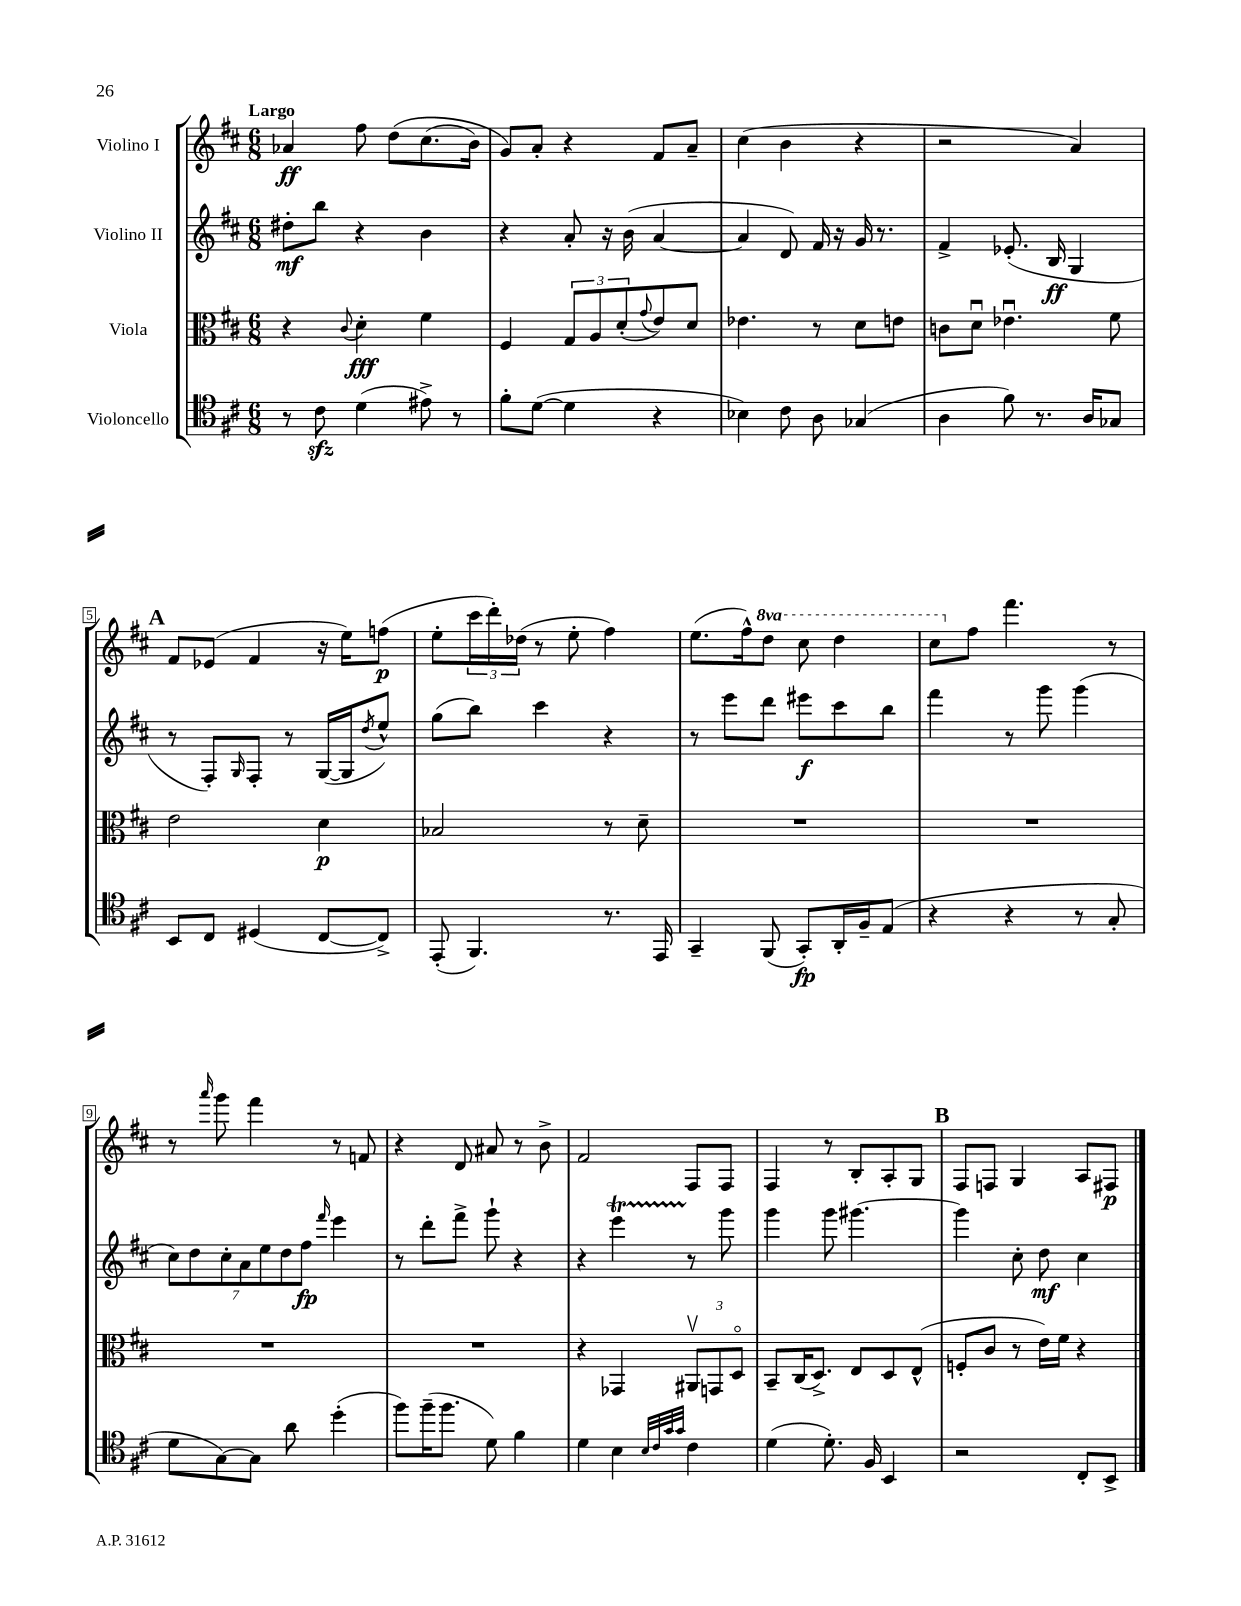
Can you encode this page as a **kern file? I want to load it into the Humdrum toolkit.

**kern	**dynam	**kern	**dynam	**kern	**dynam	**kern	**dynam
*part4	*part4	*part3	*part3	*part2	*part2	*part1	*part1
*staff4	*staff4	*staff3	*staff3	*staff2	*staff2	*staff1	*staff1
*I"Violoncello	*	*I"Viola	*	*I"Violino II	*	*I"Violino I	*
*clefC4	*	*clefC3	*	*clefG2	*	*clefG2	*
*k[f#c#]	*	*k[f#c#]	*	*k[f#c#]	*	*k[f#c#]	*
*M6/8	*	*M6/8	*	*M6/8	*	*M6/8	*
=1	=1	=1	=1	=1	=1	=1	=1
!	!	!	!	!	!	!LO:TX:a:B:t=Largo	!
8r	.	4r	.	8dd#X'\L	mf	4a-X/	ff
8c#zz\	.	.	.	8bb\J	.	.	.
.	.	8qqc#/	.	.	.	.	.
(4d\	.	4d'\	fff	4r	.	8ff#\	.
.	.	.	.	.	.	(8dd\L	.
8e#X^\)	.	4f#\	.	4b\	.	(8.cc#\	.
8r	.	.	.	.	.	.	.
.	.	.	.	.	.	16b\Jk)	.
=2	=2	=2	=2	=2	=2	=2	=2
8f#'\L	.	4F#/	.	4r	.	8g/L)	.
([8d\J	.	.	.	.	.	8a'/J	.
4d\]	.	12G/L	.	8a'/	.	4r	.
.	.	12A/	.	.	.	.	.
.	.	.	.	16r	.	.	.
.	.	(12d'/	.	.	.	.	.
.	.	.	.	(16b\	.	.	.
.	.	8qqg/	.	.	.	.	.
4r	.	8e/)	.	[4a/	.	8f#/L	.
.	.	8d/J	.	.	.	8a~/J	.
=3	=3	=3	=3	=3	=3	=3	=3
4B-X\)	.	4.e-X\	.	4a/]	.	(4cc#\	.
8c#\	.	.	.	8d/)	.	4b\	.
8A\	.	8r	.	16f#/	.	.	.
.	.	.	.	16r	.	.	.
(4G-X/	.	8d\L	.	16g/	.	4r	.
.	.	.	.	8.r	.	.	.
.	.	8en\J	.	.	.	.	.
=4	=4	=4	=4	=4	=4	=4	=4
4A\	.	8cn\L	.	4f#^/	.	2r	.
.	.	8du\J	.	.	.	.	.
8f#\)	.	4.e-Xu\	.	(8.e-X'/	.	.	.
8.r	.	.	.	.	.	.	.
.	.	.	.	16B/	ff	.	.
.	.	.	.	4G/	.	4a/)	.
16A/KL	.	.	.	.	.	.	.
8G-X/J	.	8f#\	.	.	.	.	.
!!LO:LB:g=z
!!LO:REH:place=s1:t=A
=5	=5	=5	=5	=5	=5	=5	=5
8BB/L	.	2e\	.	8r	.	8f#/L	.
8C#/J	.	.	.	8F#'/L)	.	(8e-X/J	.
.	.	.	.	16qqG/	.	.	.
(4D#X/	.	.	.	8F#'/J	.	4f#/	.
.	.	.	.	8r	.	.	.
[8C#/L	.	4d\	p	([16G/LL	.	16r	.
.	.	.	.	16G/J]	.	16ee\KL)	.
.	.	.	.	8qdd/	.	.	.
8C#^/J])	.	.	.	8ee^^/J)	.	(8ffn\J	p
=6	=6	=6	=6	=6	=6	=6	=6
(8EE'/	.	2B-X/	.	(8gg\L	.	8ee'\L	.
4.FF#/)	.	.	.	8bb\J)	.	24ccc#\L	.
.	.	.	.	.	.	24ddd'\)	.
.	.	.	.	.	.	(24dd-X\JJ	.
.	.	.	.	4ccc#\	.	8r	.
.	.	.	.	.	.	8ee'\	.
8.r	.	8r	.	4r	.	4ff#\)	.
.	.	8d~\	.	.	.	.	.
16EE/	.	.	.	.	.	.	.
=7	=7	=7	=7	=7	=7	=7	=7
4GG~/	.	2.r	.	8r	.	(8.ee\L	.
.	.	.	.	8eee\L	.	.	.
.	.	.	.	.	.	16ff#^^\k)	.
*	*	*	*	*	*	*8va	*
(8FF#/	.	.	.	8ddd\J	.	8ddd\J	.
8GG'/L)	fp	.	.	8eee#X\L	f	8ccc#\	.
16AA'/L	.	.	.	8ccc#\	.	4ddd\	.
16F#~/J	.	.	.	.	.	.	.
(8E/J	.	.	.	8bb\J	.	.	.
=8	=8	=8	=8	=8	=8	=8	=8
4r	.	2.r	.	4fff#\	.	8ccc#\L	.
*	*	*	*	*	*	*X8va	*
.	.	.	.	.	.	8ff#\J	.
4r	.	.	.	8r	.	4.fff#\	.
.	.	.	.	8ggg\	.	.	.
8r	.	.	.	(4ggg\	.	.	.
8G'/	.	.	.	.	.	8r	.
!!LO:LB:g=z
=9	=9	=9	=9	=9	=9	=9	=9
8d\L	.	2.r	.	14cc#\L)	.	8r	.
.	.	.	.	14dd\	.	.	.
.	.	.	.	.	.	16qqaaa/	.
[8G\)	.	.	.	.	.	8ggg\	.
.	.	.	.	14cc#'\	.	.	.
.	.	.	.	14a\	.	.	.
8G\J]	.	.	.	.	.	4fff#\	.
.	.	.	.	14ee\	.	.	.
.	.	.	.	14dd\	.	.	.
8a\	.	.	.	.	.	.	.
.	.	.	.	14ff#\J	fp	.	.
.	.	.	.	16qqfff#/	.	.	.
(4dd'\	.	.	.	4eee\	.	8r	.
.	.	.	.	.	.	8fn/	.
=10	=10	=10	=10	=10	=10	=10	=10
8ff#\L)	.	2.r	.	8r	.	4r	.
(16ff#~\K	.	.	.	8ddd'\L	.	.	.
8.ff#\J	.	.	.	.	.	.	.
.	.	.	.	8fff#^\J	.	8d/	.
8d\)	.	.	.	8ggg`\	.	8a#X/	.
4f#\	.	.	.	4r	.	8r	.
.	.	.	.	.	.	8b^\	.
=11	=11	=11	=11	=11	=11	=11	=11
4d\	.	4r	.	4r	.	2f#/	.
4B\	.	4GG-X/	.	4eeeT\	.	.	.
32qqB/LLL	.	.	.	.	.	.	.
32qqc#/	.	.	.	.	.	.	.
32qqg/	.	.	.	.	.	.	.
32qqg/JJJ	.	.	.	.	.	.	.
4c#\	.	12AA#Xv/L	.	8r	.	8F#/L	.
.	.	12GGn/	.	.	.	.	.
.	.	.	.	8ggg\	.	8F#/J	.
.	.	12D/J	.	.	.	.	.
=12	=12	=12	=12	=12	=12	=12	=12
(4d\	.	8BB~/L	.	4ggg\	.	4F#/	.
.	.	(16C#/K	.	.	.	.	.
.	.	8.D^/J)	.	.	.	.	.
8.d'\)	.	.	.	8ggg\	.	8r	.
.	.	8E/L	.	[4.ggg#X\	.	8B'/L	.
16F#/	.	.	.	.	.	.	.
4BB/	.	8D/	.	.	.	8A'/	.
.	.	(8E^^/J	.	.	.	8G/J	.
!!LO:REH:place=s1:t=B
=13	=13	=13	=13	=13	=13	=13	=13
2r	.	8Fn'/L	.	4ggg#\]	.	8F#/L	.
.	.	8c#/J	.	.	.	8Fn/J	.
.	.	8r	.	8cc#'\	.	4G/	.
.	.	16e\LL)	.	8dd\	mf	.	.
.	.	16f#\JJ	.	.	.	.	.
8C#'/L	.	4r	.	4cc#\	.	8A/L	.
8BB^/J	.	.	.	.	.	8F#X/J	p
==	==	==	==	==	==	==	==
*-	*-	*-	*-	*-	*-	*-	*-
